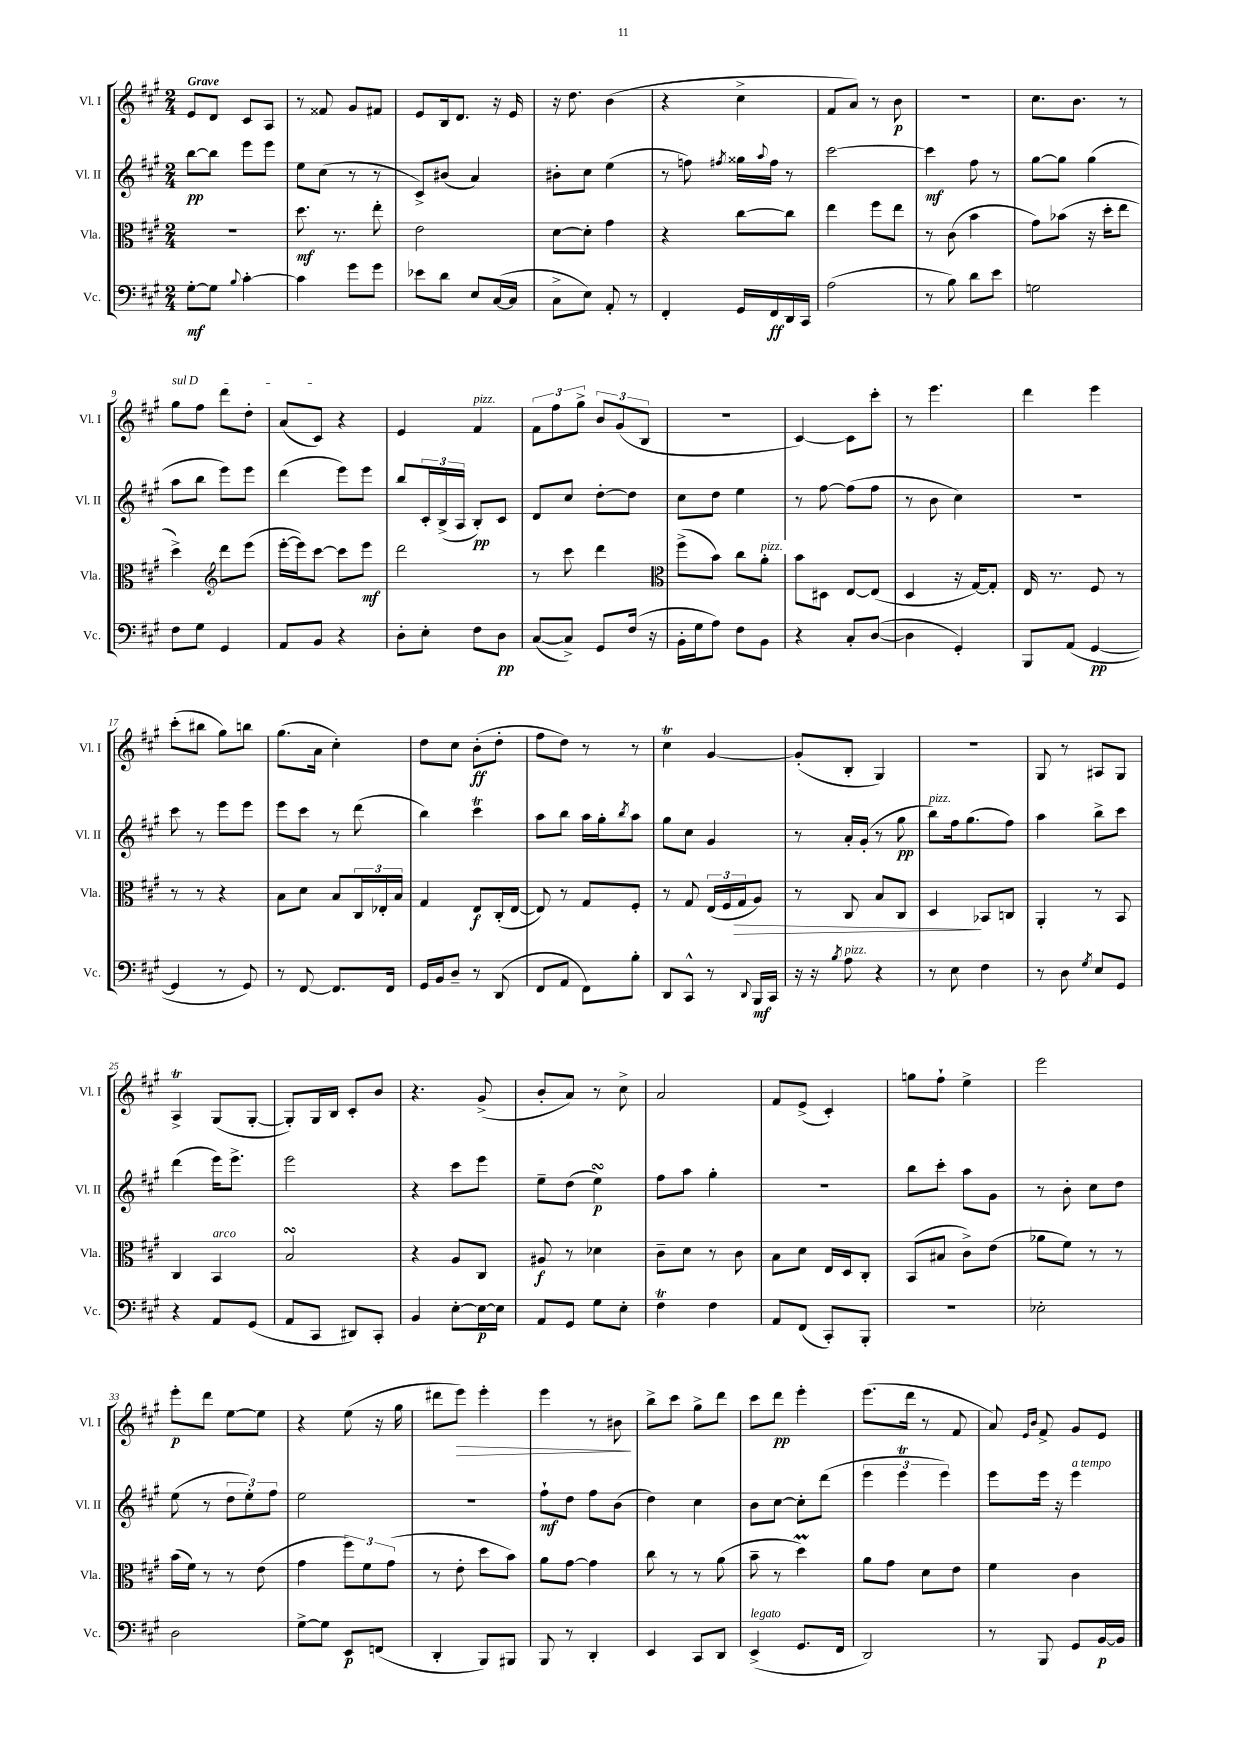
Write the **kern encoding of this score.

**kern	**kern	**kern	**kern
*staff4	*staff3	*staff2	*staff1
*clefF4	*clefC3	*clefG2	*clefG2
*k[f#c#g#]	*k[f#c#g#]	*k[f#c#g#]	*k[f#c#g#]
*M2/4	*M2/4	*M2/4	*M2/4
[8G#'	2r	[8bb	8e
8G#]	.	8bb]	8d
8qqB	.	.	.
[4c#'	.	8eee	8c#
.	.	8eee	8A
=	=	=	=
4c#]	8.dd	8ee	8r
.	.	(8cc#	8f##
.	8.r	.	.
8g#	.	8r	8g#
8g#	8ee'	8r	8f#
=	=	=	=
8e-	2e	8c#^)	8e
8d	.	(8b#	16B
.	.	.	8.d
8E	.	4a)	.
([16C#	.	.	16r
16C#]	.	.	16e
=	=	=	=
8C#^	[8d	8b#'	16r
.	.	.	8.dd
8E)	8d']	8cc#	.
8AA'	4g#	(4ee	(4b
8r	.	.	.
=	=	=	=
4FF#'	4r	8r	4r
.	.	8ff)	.
.	.	8qff#	.
16GG#	[8cc#	16gg##	4cc#^
.	.	8qqaa	.
16FF#	.	16ff#	.
16DD	8cc#]	8r	.
16CC#	.	.	.
=	=	=	=
(2A	4ee	[2ccc#	8f#
.	.	.	8a)
.	8ff#	.	8r
.	8ee	.	8b
=	=	=	=
8r	8r	4ccc#]	2r
8B)	(8c#	.	.
8d	4b	8ff#	.
8e	.	8r	.
=	=	=	=
2G	8g#)	[8gg#	8.cc#
.	(8b-	8gg#]	.
.	.	.	8.b
.	16r	(4gg#	.
.	16dd'	.	.
.	8ee	.	8r
=	=	=	=
8F#	4dd^)	8aa	8gg#
8G#	.	8bb	8ff#
*	*clefG2	*	*
4GG#	8ddd	8eee)	8ddd
.	(8eee	8eee	8dd'
=	=	=	=
8AA	[16eee'	(4ddd	(8a
.	16eee])	.	.
8BB	[8ccc#	.	8c#)
4r	8ccc#]	8eee)	4r
.	8eee	8eee	.
=	=	=	=
8D'	2ddd	8bb	4e
8E'	.	24c#'	.
.	.	(24B^	.
.	.	24A	.
8F#	.	8B')	4f#
8D	.	8c#	.
=	=	=	=
([8C#	8r	8d	12f#
.	.	.	12ff#
8C#^])	8ccc#	8cc#	.
.	.	.	12gg#^
8GG#	4ddd	[8dd'	12b
.	.	.	(12g#
(16F#	.	8dd]	.
.	.	.	12B
16r	.	.	.
=	=	=	=
*	*clefC3	*	*
16BB'	(8ff#^	8cc#	2r
16G#	.	.	.
8A)	8b)	8dd	.
8F#	8cc#	4ee	.
8BB	8a'	.	.
=	=	=	=
4r	8b	8r	[4c#)
.	8D#	[8ff#	.
8C#'	[8E	(8ff#]	8c#]
([8D	(8E]	8ff#	8ccc#'
=	=	=	=
4D]	4D	8r	8r
.	.	8b	4.eee
4GG#')	16r	4cc#)	.
.	[16G#)	.	.
.	8G#']	.	.
=	=	=	=
8BBB	16E	2r	4ddd
.	8.r	.	.
(8AA	.	.	.
[4GG#	8F#	.	4eee
.	8r	.	.
=	=	=	=
4GG#]	8r	8ccc#	(8ccc#'
.	8r	8r	8bb#
8r	4r	8eee	8gg#)
8GG#)	.	8eee	8bb
=	=	=	=
8r	8B	8eee	(8.gg#
[8FF#	8d	8ccc#	.
.	.	.	16a
8.FF#]	8B	8r	4cc#')
.	24C#	(8ddd	.
.	24E-'	.	.
16FF#	.	.	.
.	24B	.	.
=	=	=	=
16GG#	4G#	4bb)	8dd
16BB	.	.	.
8D~	.	.	8cc#
8r	8E	4ccc#	(8b'
(8DD	(16C#'	.	8dd'
.	[16E	.	.
=	=	=	=
8FF#	8E])	8aa	8ff#
8AA	8r	8bb	8dd)
8FF#)	8G#	16aa	8r
.	.	16gg#'	.
.	.	8qbb	.
8B'	8F#'	8aa	8r
=	=	=	=
8DD	8r	8gg#	4cc#
8CC#^^	8G#	8cc#	.
8r	(24E	4g#	[4g#
.	24F#	.	.
.	24G#	.	.
8qqDD	.	.	.
16BBB	8A)	.	.
16CC#	.	.	.
=	=	=	=
16r	8r	8r	(8g#']
16r	.	.	.
8qB	.	.	.
8A	8C#	16a'	8B'
.	.	(16g#'	.
4r	8B	8r	4G#)
.	8C#	8gg#	.
=	=	=	=
8r	4D	8bb)	2r
8E	.	16ff#	.
.	.	(8.gg#	.
4F#	8BB-	.	.
.	8C	8ff#)	.
=	=	=	=
8r	4AA'	4aa	8G#
8D	.	.	8r
8qG#	.	.	.
8E	8r	8bb^	8A#
8GG#	8BB	8ccc#	8G#
=	=	=	=
4r	4C#	(4ddd	4A^
8AA	4BB	16eee)	(8G#
.	.	8.eee^	.
(8GG#	.	.	[8G#'
=	=	=	=
8AA	2B	2eee	8G#'])
8CC#	.	.	16G#
.	.	.	16B
8DD#)	.	.	8c#'
8CC#'	.	.	8b
=	=	=	=
4BB	4r	4r	4.r
[8E'	8A	8ccc#	.
16E_	8C#	8eee	(8g#^
16E]	.	.	.
=	=	=	=
8AA	8A#	8ee~	8b'
8GG#	8r	(8dd	8a)
8G#	4d-	4ee)	8r
8E'	.	.	8cc#^
=	=	=	=
4F#	8c#~	8ff#	2a
.	8d	8aa	.
4F#	8r	4gg#'	.
.	8c#	.	.
=	=	=	=
8AA	8B	2r	8f#
(8FF#	8d	.	(8e^
8CC#')	16E	.	4c#')
.	16D	.	.
8BBB'	8C#'	.	.
=	=	=	=
2r	(8BB	8bb	8gg
.	8B#	8ccc#'	8ff#`
.	8c#^)	8aa	4ee^
.	(8e	8g#	.
=	=	=	=
2E-'	8a-	8r	2eee
.	8f#)	8b'	.
.	8r	8cc#	.
.	8r	8dd	.
=	=	=	=
2D	(16b	(8ee	8eee'
.	16f#)	.	.
.	8r	8r	8ddd
.	8r	12dd	[8ee
.	.	12ee')	.
.	(8e	.	8ee]
.	.	12ff#	.
=	=	=	=
[8G#^	4g#	2ee	4r
8G#]	.	.	.
8EE	12ff#)	.	(8ee
.	12f#	.	.
(8FF	.	.	16r
.	(12g#	.	.
.	.	.	16gg#
=	=	=	=
4DD'	8r	2r	8ddd#
.	8e'	.	8eee)
8BBB)	8dd	.	4eee'
8BBB#	8b)	.	.
=	=	=	=
8BBB	8a	8ff#`	4eee
8r	[8g#	8dd	.
4DD'	4g#]	8ff#	8r
.	.	(8b	8b#
=	=	=	=
4EE	8cc#	4dd)	8bb^
.	8r	.	8ccc#
8CC#	8r	4cc#	8gg#^
8DD	(8a	.	8ddd
=	=	=	=
(4EE^	8b~	8b	8ccc#
.	8r	[8cc#	8ddd
8.GG#	4dd)	8cc#']	4eee'
.	.	(8ddd	.
16FF#	.	.	.
=	=	=	=
2DD)	8a	6eee	(8.eee
.	8g#	.	.
.	.	6eee	.
.	.	.	16ddd
.	8d	.	8r
.	.	6eee)	.
.	8e	.	8f#
=	=	=	=
8r	4f#	8eee	8a)
.	.	.	16qqe
.	.	.	16qqb
8BBB	.	16eee	8f#^
.	.	16r	.
8GG#	4c#	4eee	8g#
[16BB	.	.	8e
16BB]	.	.	.
==	==	==	==
*-	*-	*-	*-
